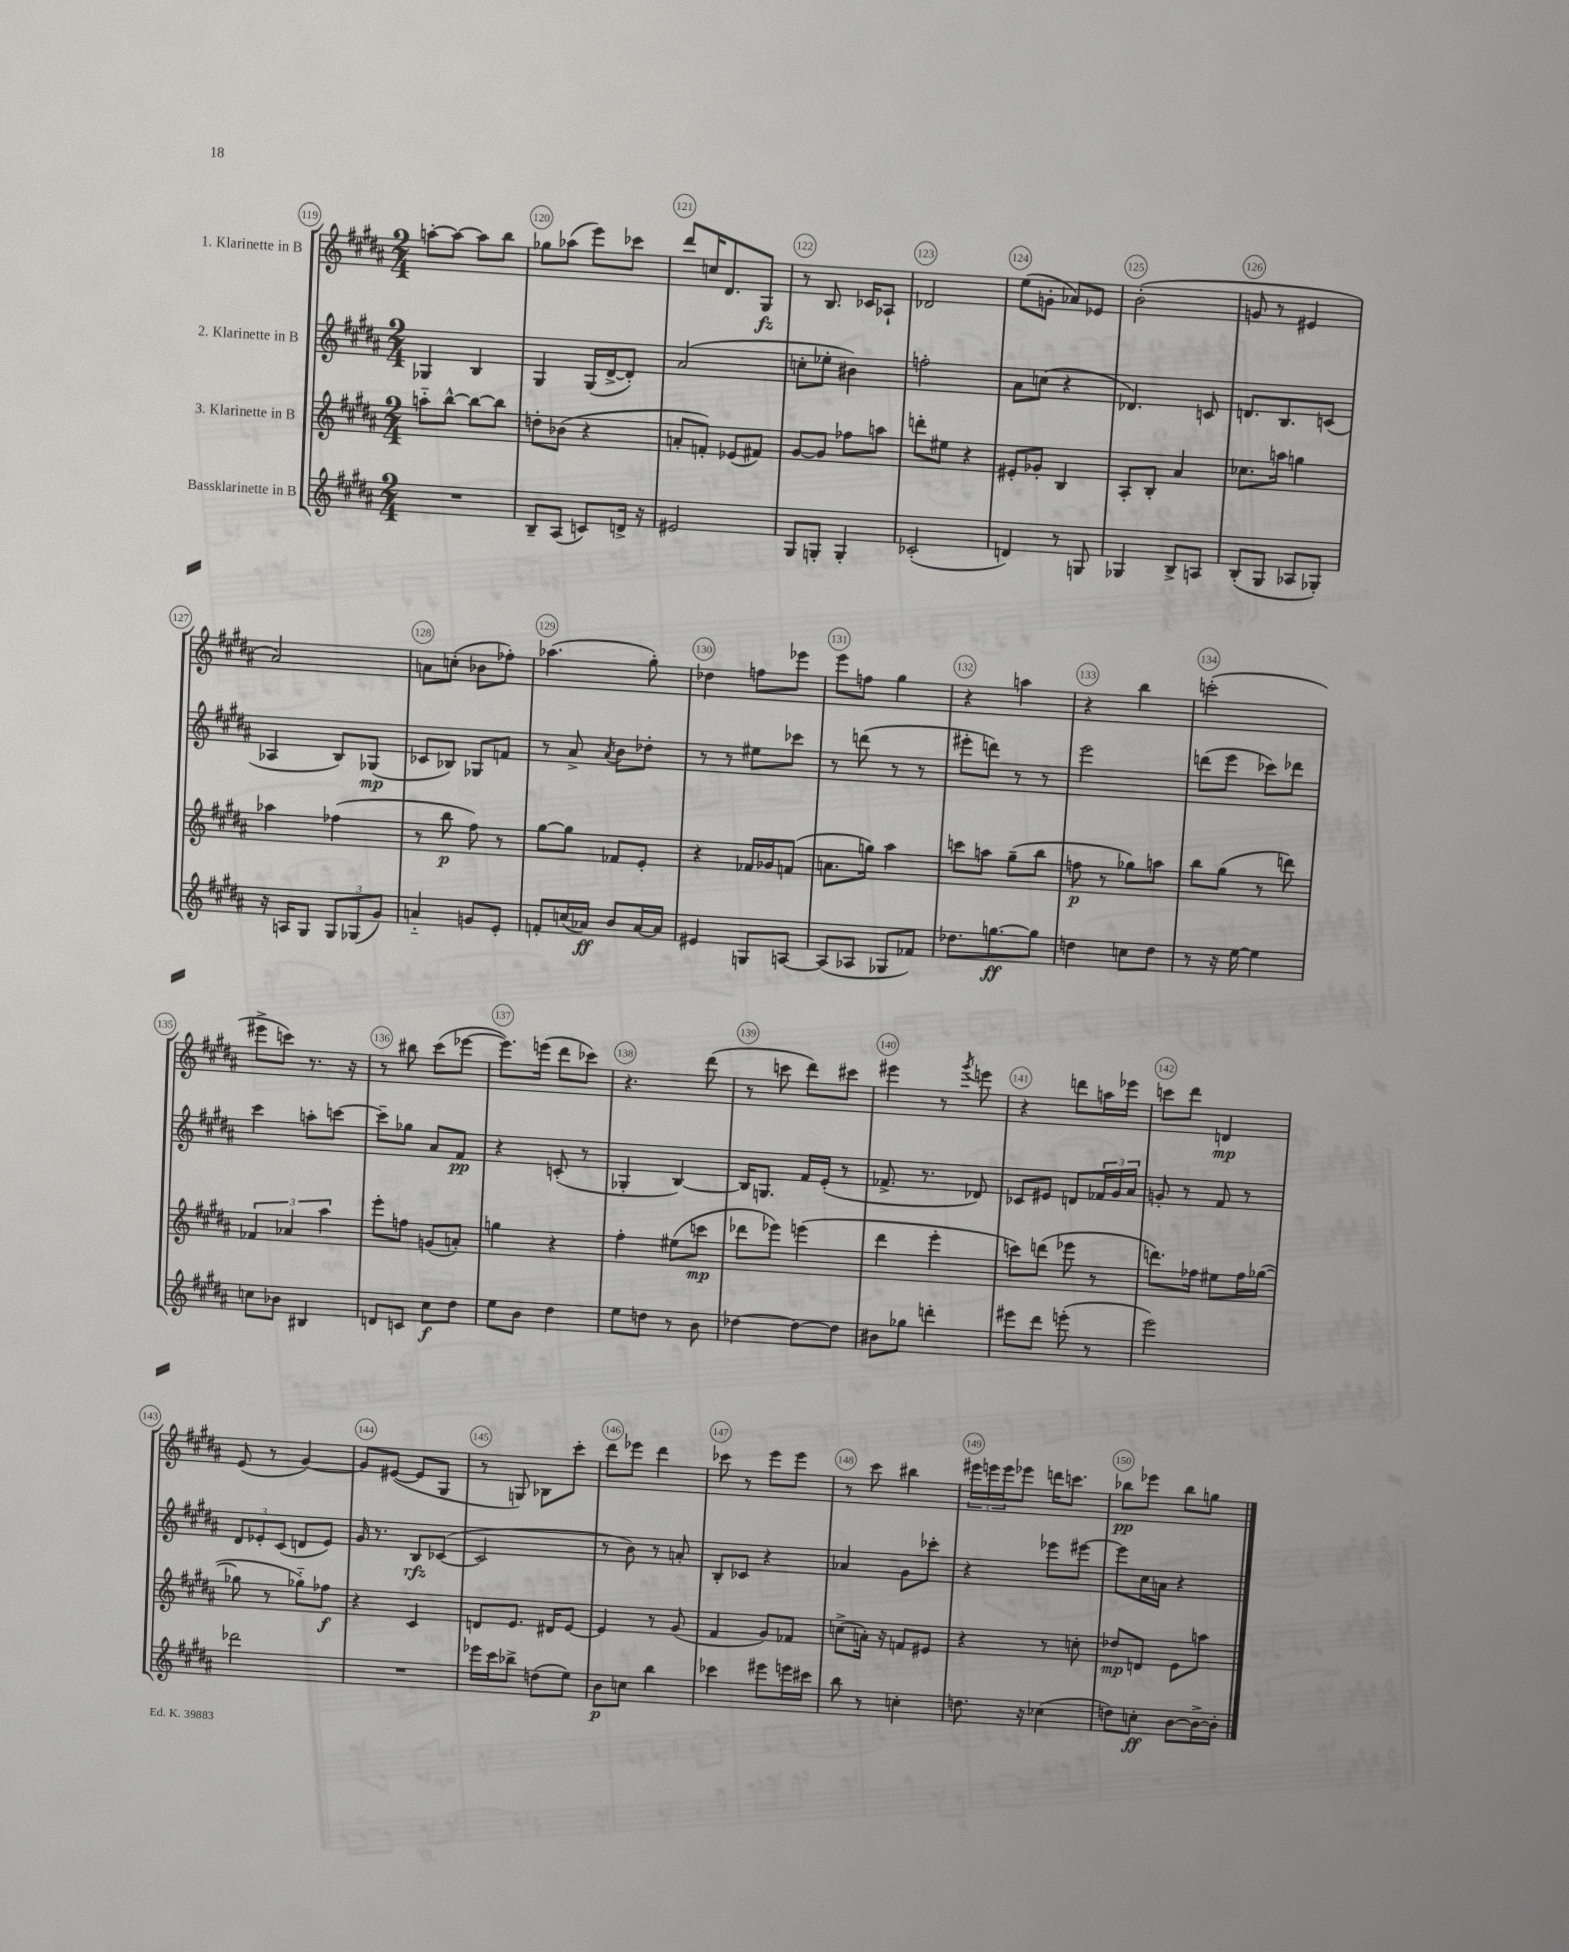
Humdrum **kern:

**kern	**dynam	**kern	**dynam	**kern	**dynam	**kern	**dynam
*part4	*part4	*part3	*part3	*part2	*part2	*part1	*part1
*staff4	*staff4	*staff3	*staff3	*staff2	*staff2	*staff1	*staff1
*I"Bassklarinette in B	*	*I"3. Klarinette in B	*	*I"2. Klarinette in B	*	*I"1. Klarinette in B	*
*clefG2	*	*clefG2	*	*clefG2	*	*clefG2	*
*k[f#c#g#d#a#]	*	*k[f#c#g#d#a#]	*	*k[f#c#g#d#a#]	*	*k[f#c#g#d#a#]	*
*M2/4	*	*M2/4	*	*M2/4	*	*M2/4	*
=119	=119	=119	=119	=119	=119	=119	=119
2r	.	8aan\L	.	4G-X/	.	[8aan'\L	.
.	.	[8bb^^\J	.	.	.	8aa\J_	.
.	.	8bb\L_	.	4B/	.	8aa\L]	.
.	.	8bb\J]	.	.	.	8bb\J	.
=120	=120	=120	=120	=120	=120	=120	=120
8B~/L	.	8ddn'\L	.	4G#/	.	8gg-X\L	.
(8A#/J	.	(8b-X\J	.	.	.	(8aa-X\J	.
8cn/L)	.	4r	.	(16G#/LL	.	8eee\L)	.
.	.	.	.	[16d#^/J	.	.	.
16dn^/Jk	.	.	.	8d#'/J])	.	8ccc-X\J	.
16r	.	.	.	.	.	.	.
=121	=121	=121	=121	=121	=121	=121	=121
2e#X/	.	8an'/L	.	(2a#/	.	8ddd#/L	.
.	.	8fn'/J)	.	.	.	16ccn/K	.
.	.	.	.	.	.	8.d#/	.
.	.	(8e-X/L	.	.	.	.	.
.	.	8f#X/J)	.	.	.	8G#/J	fz
=122	=122	=122	=122	=122	=122	=122	=122
8G#/L	.	[8g#/L	.	8ccn'\L	.	8r	.
8Gn'/J	.	8g#/J]	.	8ee-X'\J	.	8.B/	.
4G'/	.	8ff-X\L	.	4b#X\)	.	.	.
.	.	.	.	.	.	16c-X/KL	.
.	.	8aan\J	.	.	.	8A-X`/J	.
=123	=123	=123	=123	=123	=123	=123	=123
(2c-X'/	.	8dddn'\L	.	2ffn'\	.	2d-X/	.
.	.	8ee#X\J	.	.	.	.	.
.	.	4r	.	.	.	.	.
=124	=124	=124	=124	=124	=124	=124	=124
4dn/)	.	8e#X'/L	.	8a#\L	.	(8ee\L	.
.	.	8g-X'/J	.	(8ccn\J	.	8gn'\J	.
8r	.	4B/	.	4r	.	8a-X/L)	.
8Gn/	.	.	.	.	.	8e-X/J	.
=125	=125	=125	=125	=125	=125	=125	=125
4G-X/	.	8A#'/L	.	4.d-X/)	.	(2b'\	.
.	.	8B'/J	.	.	.	.	.
8B^/L	.	4a#/	.	.	.	.	.
8An/J	.	.	.	8cn/	.	.	.
=126	=126	=126	=126	=126	=126	=126	=126
(8B'/L	.	8.cc-X\L	.	8.dn/L	.	8gn/	.
8G#/J	.	.	.	.	.	8r	.
.	.	16aan\Jk	.	8.B/	.	.	.
8A-X/L	.	4ggn\	.	.	.	4e#X/	.
8G-X'/J)	.	.	.	(8cn/J	.	.	.
!!LO:LB:g=z
=127	=127	=127	=127	=127	=127	=127	=127
16r	.	4aa-X\	.	4A-X/	.	2a#/)	.
16An/KL	.	.	.	.	.	.	.
8G#/J	.	.	.	.	.	.	.
12G#/L	.	(4ff-X\	.	8B/L)	.	.	.
(12G-X/	.	.	.	.	.	.	.
.	.	.	.	(8G-X/J	mp	.	.
12g#/J)	.	.	.	.	.	.	.
=128	=128	=128	=128	=128	=128	=128	=128
4an/	.	8r	.	8c-X/L	.	8an\L	.
.	.	8bb\	p	8B-X/J)	.	(8ccn'\J	.
8gn/L	.	8ff#\)	.	8G-X/L	.	8b-X\L	.
8e'/J	.	8r	.	8fn/J	.	8ff-X'\J)	.
=129	=129	=129	=129	=129	=129	=129	=129
8fn'/L	.	[8gg#\L	.	8r	.	(4.aa-X\	.
(16ccn/L	.	8gg#\J]	.	8a#^/	.	.	.
16a-X/JJ)	ff	.	.	.	.	.	.
.	.	.	.	8qa#/	.	.	.
8b/L	.	8f-X/L	.	8b\L	.	.	.
[16a-/L	.	8e'/J	.	8dd-X'\J	.	8gg#'\)	.
16a-/JJ]	.	.	.	.	.	.	.
=130	=130	=130	=130	=130	=130	=130	=130
4e#X/	.	4r	.	8r	.	4dd-X\	.
.	.	.	.	8r	.	.	.
8Gn/L	.	16f-X/LL	.	8ee#X\L	.	8ffn\L	.
.	.	16g-X/J	.	.	.	.	.
[8An/J	.	(8fn/J	.	8ccc-X\J	.	8eee-X\J	.
=131	=131	=131	=131	=131	=131	=131	=131
(8A/L]	.	8.an\L	.	8r	.	8eee\L	.
8A-X/J	.	.	.	(8dddn\	.	8ffn\J	.
.	.	16ggn\Jk)	.	.	.	.	.
8G-X/L	.	4aa#\	.	8r	.	4gg#\	.
8f-X/J)	.	.	.	8r	.	.	.
=132	=132	=132	=132	=132	=132	=132	=132
8.dd-X\L	.	8cccn\L	.	8eee#X'\L	.	4r	.
.	.	8aan\J	.	8dddn\J)	.	.	.
[8.ggn\	ff	.	.	.	.	.	.
.	.	(8gg#~\L	.	8r	.	4aan\	.
8gg\J]	.	8bb\J	.	8r	.	.	.
=133	=133	=133	=133	=133	=133	=133	=133
4ddn\	.	8ffn\	p	2eee\	.	4r	.
.	.	8r	.	.	.	.	.
8ccn\L	.	8gg-X\L)	.	.	.	4bb\	.
8dd\J	.	8aan\J	.	.	.	.	.
=134	=134	=134	=134	=134	=134	=134	=134
8r	.	8bb\L	.	(8dddn\L	.	(2cccn'\	.
16r	.	(8gg#\J	.	8eee\J	.	.	.
[16ee\	.	.	.	.	.	.	.
4ee\]	.	8r	.	8ccc-X\L)	.	.	.
.	.	8dddn\)	.	8ddd-X\J	.	.	.
!!LO:LB:g=z
=135	=135	=135	=135	=135	=135	=135	=135
8ccn\L	.	6f-X/	.	4ccc#\	.	8eee#X^\L	.
8b-X\J	.	.	.	.	.	8cccn\J)	.
.	.	6a-X/	.	.	.	.	.
4B#X/	.	.	.	8aan'\L	.	8.r	.
.	.	6aa#\	.	.	.	.	.
.	.	.	.	[8cccn\J	.	.	.
.	.	.	.	.	.	16r	.
=136	=136	=136	=136	=136	=136	=136	=136
8dn/L	.	8eee'\L	.	8ccc~\L]	.	8r	.
8cn/J	.	8ffn\J	.	8gg-X\J	.	8bb#X\	.
8cc#\L	f	(8gn/L	.	8a#/L	.	(8ccc#\L	.
8dd#\J	.	8an'/J)	.	8f#/J	pp	[8eee-X\J	.
=137	=137	=137	=137	=137	=137	=137	=137
8ee\L	.	4ggn\	.	4r	.	8.eee-\L])	.
8b\J	.	.	.	.	.	.	.
.	.	.	.	.	.	(16eeen\Jk	.
4dd#\	.	4r	.	(8cn'/	.	8ddd#\L	.
.	.	.	.	8r	.	8ccc-X\J)	.
=138	=138	=138	=138	=138	=138	=138	=138
8ee\L	.	4ff#'\	.	4G-X'/	.	4.r	.
8ddn\J	.	.	.	.	.	.	.
8r	.	(8ee#X\L	.	[4B/)	.	.	.
8b\	.	8cccn\J	mp	.	.	(8ddd#\	.
=139	=139	=139	=139	=139	=139	=139	=139
[4dd-X\	.	8ddd-X\L	.	16B/KL]	.	8r	.
.	.	.	.	8.Gn/J	.	.	.
.	.	8eee-X\J)	.	.	.	8cccn\	.
8dd-\L_	.	(4eeen\	.	16f#/LL	.	8ddd#\L)	.
.	.	.	.	(16e'/JJ	.	.	.
8dd-\J]	.	.	.	8r	.	8ccc#X\J	.
=140	=140	=140	=140	=140	=140	=140	=140
8b#X\L	.	4ddd#\	.	8.f-X^/	.	4eee#X\	.
8gg-X\J	.	.	.	.	.	.	.
.	.	.	.	8.r	.	.	.
4dddn'\	.	4eee'\	.	.	.	8r	.
.	.	.	.	.	.	8qggg#/	.
.	.	.	.	8d-X/)	.	8eeen\	.
=141	=141	=141	=141	=141	=141	=141	=141
8eee#X\L	.	8cccn\L)	.	8c-X/L	.	4r	.
8ddd#\J	.	(8dddn\J	.	8e#X/J	.	.	.
(8eeen'\	.	8eee-X\	.	8dn/L	.	8dddn\L	.
8r	.	8r	.	24f-X/L	.	16aan\L	.
.	.	.	.	24g#/	.	.	.
.	.	.	.	.	.	16eee-X\JJ	.
.	.	.	.	24a#/JJ	.	.	.
=142	=142	=142	=142	=142	=142	=142	=142
2eee\)	.	8.dddn\L)	.	8gn'/	.	8cccn\L	.
.	.	.	.	8r	.	8ddd#\J	.
.	.	16ff-X\Jk	.	.	.	.	.
.	.	8ee#X\L	.	8f#/	.	4dn/	mp
.	.	16ff-\L	.	8r	.	.	.
.	.	([16gg-X\JJ	.	.	.	.	.
!!LO:LB:g=z
=143	=143	=143	=143	=143	=143	=143	=143
2ddd-X\	.	8gg-X\]	.	12d#/L	.	(8e/	.
.	.	.	.	12e-X'/	.	.	.
.	.	8r	.	.	.	8r	.
.	.	.	.	(12c#/J	.	.	.
.	.	8gg-X\L)	.	8dn/L	.	[4g#/)	.
.	.	8ff-X\J	f	8e-/J)	.	.	.
=144	=144	=144	=144	=144	=144	=144	=144
2r	.	4r	.	16g#/	.	8g#/L]	.
.	.	.	.	8.r	.	.	.
.	.	.	.	.	.	([8e#X/J	.
.	.	4c#/	.	8B/L	rfz	8e#/L]	.
.	.	.	.	([8c-X/J	.	8G#/J	.
=145	=145	=145	=145	=145	=145	=145	=145
16eee-X\LL	.	8dn/L	.	2c-/]	.	8r	.
16ccc#\J	.	.	.	.	.	.	.
8bb-X^\J	.	8.e/J	.	.	.	8Gn/)	.
(8ddn\L	.	.	.	.	.	8B-X\L	.
.	.	16d#X/KL	.	.	.	.	.
8ee\J)	.	[8e/J	.	.	.	8ccc#'\J	.
=146	=146	=146	=146	=146	=146	=146	=146
8b\L	p	4e/]	.	8r	.	8ddd#\L	.
8ccn\J	.	.	.	8b\)	.	8eee-X\J	.
4bb\	.	8r	.	8r	.	4ddd#\	.
.	.	(8g#/	.	8an'/	.	.	.
=147	=147	=147	=147	=147	=147	=147	=147
4ccc-X\	.	4f#/	.	8B'/L	.	8ccc-X\	.
.	.	.	.	8c-X/J	.	8r	.
8eee#X\L	.	8g#/L)	.	4r	.	8eee\L	.
16eeen\L	.	8f-X/J	.	.	.	8eee\J	.
16ccc#X\JJ	.	.	.	.	.	.	.
=148	=148	=148	=148	=148	=148	=148	=148
8bb\	.	(8ccn^\L	.	4a-X/	.	8r	.
8r	.	16an'\Jk)	.	.	.	8ccc#\	.
.	.	16r	.	.	.	.	.
4ccn'\	.	8fn/L	.	8g#\L	.	4bb#X\	.
.	.	8e#X/J	.	8ccc-X'\J	.	.	.
=149	=149	=149	=149	=149	=149	=149	=149
8.ddn\	.	4r	.	4r	.	24eee#X\LL	.
.	.	.	.	.	.	24eeen\	.
.	.	.	.	.	.	24eee\J	.
.	.	.	.	.	.	8eee-X\J	.
16r	.	.	.	.	.	.	.
(4cc-X\	.	8r	.	8eee-X\L	.	16dddn\KL	.
.	.	.	.	.	.	8.cccn\J	.
.	.	8ccn'\	.	[8eee#X\J	.	.	.
=150	=150	=150	=150	=150	=150	=150	=150
8ddn\L)	.	8dd-X/L	mp	8eee#\L]	.	8bb-X\L	pp
8ccn'\J	ff	8dn/J	.	16cc#\L	.	8eee-X\J	.
.	.	.	.	16an\JJ	.	.	.
[8b\L	.	8e\L	.	4r	.	8bb-\L	.
16b^\L_	.	8aan\J	.	.	.	8ggn\J	.
16b'\JJ]	.	.	.	.	.	.	.
==	==	==	==	==	==	==	==
*-	*-	*-	*-	*-	*-	*-	*-
